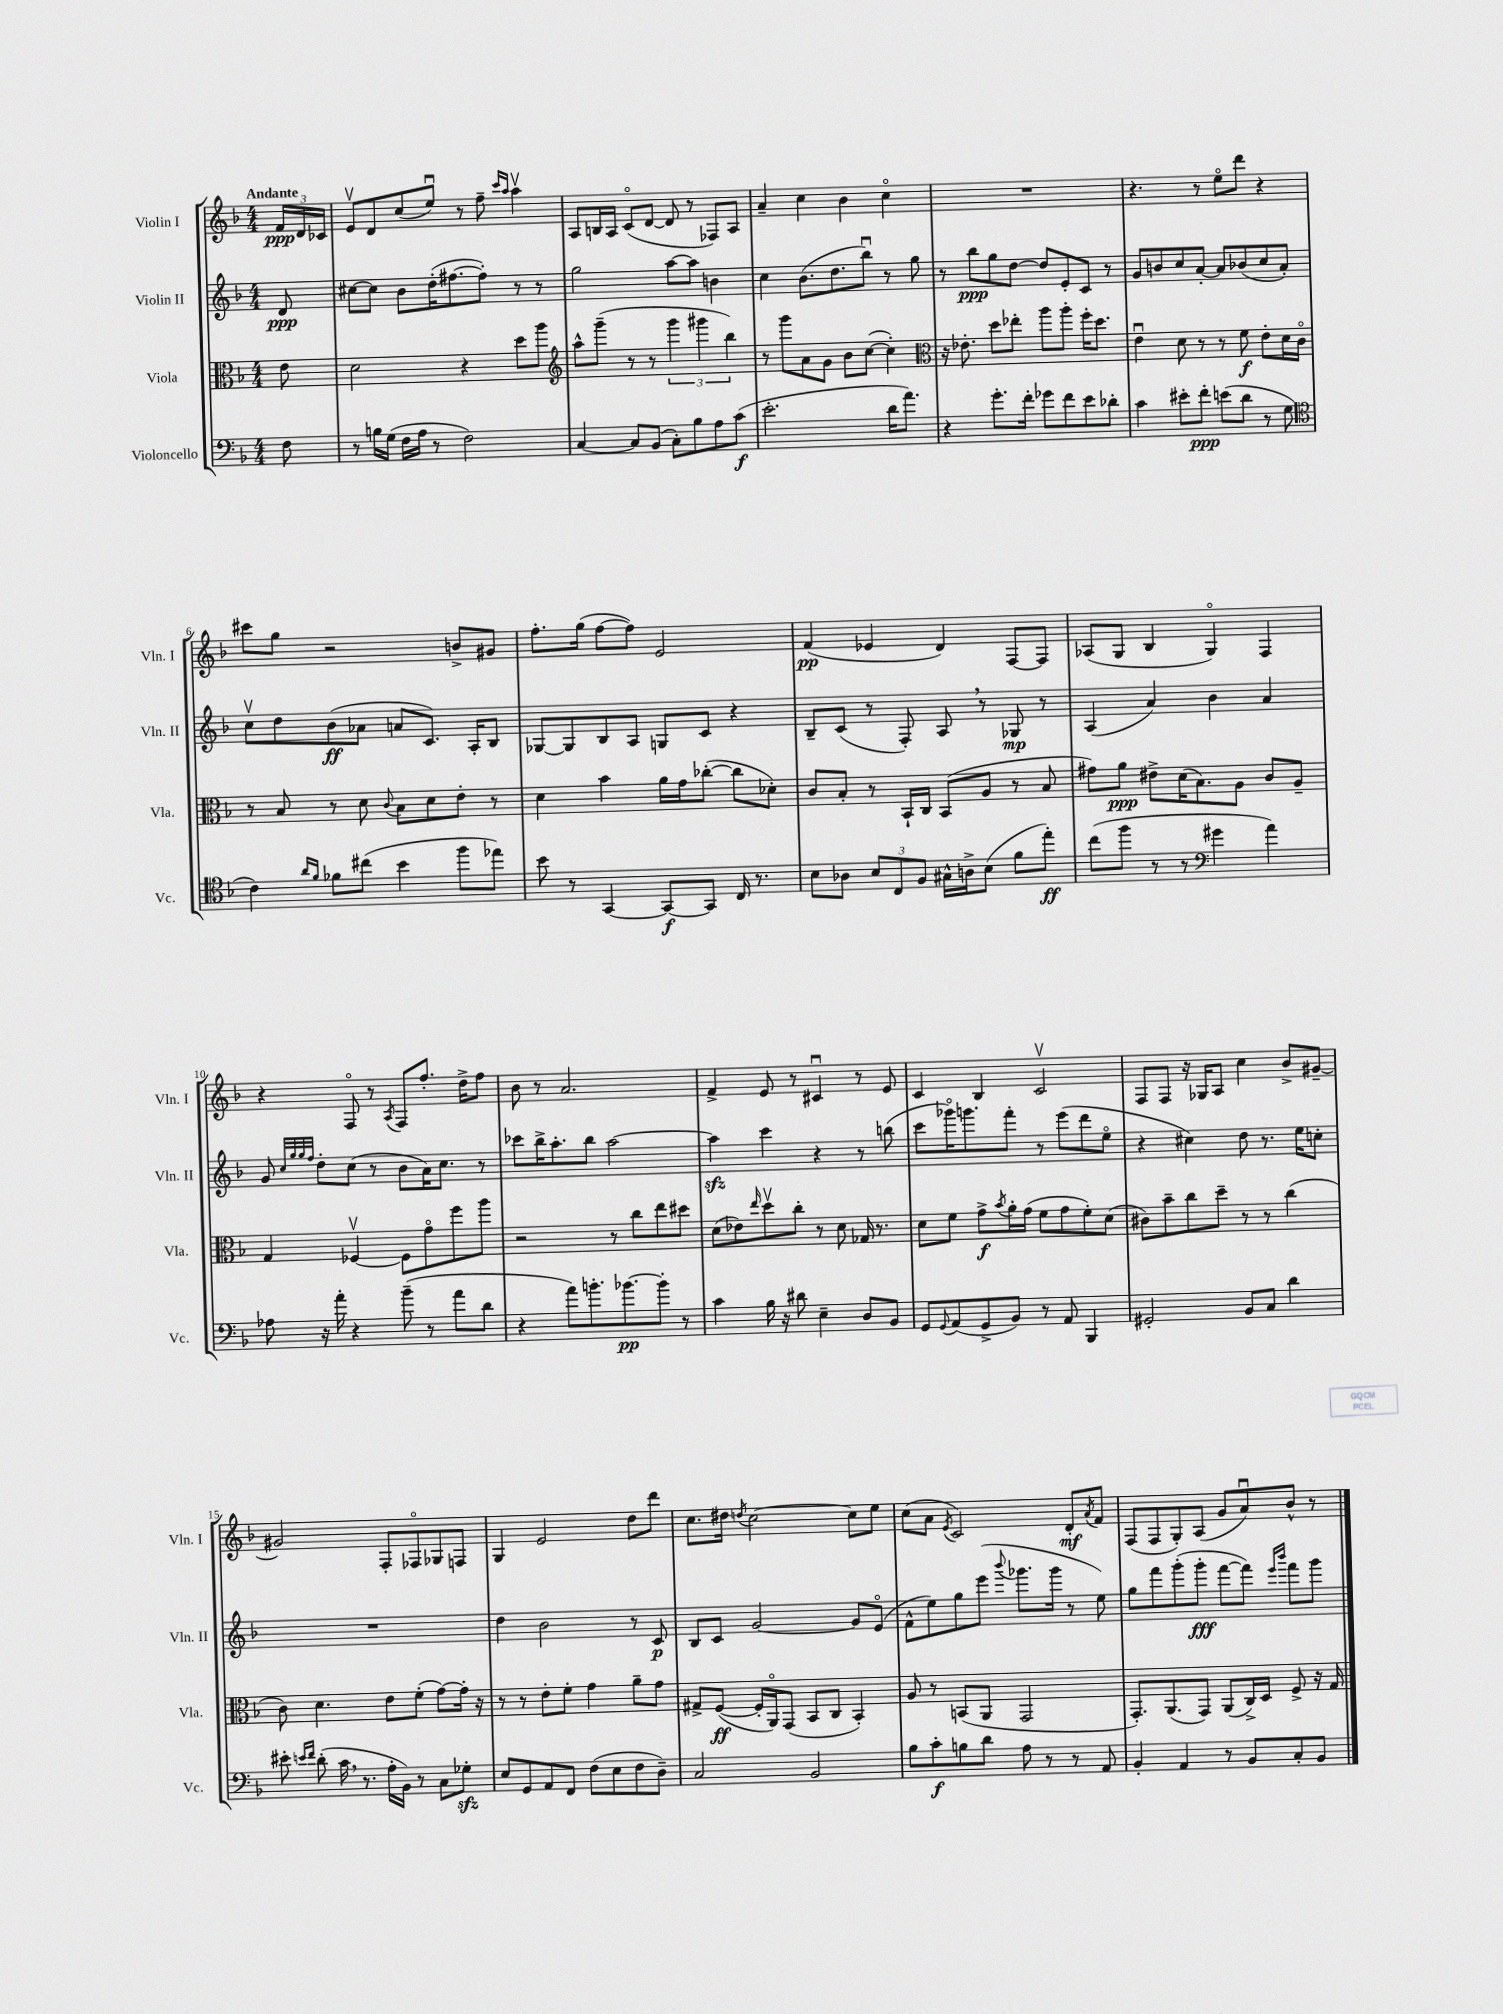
<<
\new StaffGroup <<
\new Staff = "s0" \with { instrumentName = "Violin I" shortInstrumentName = "Vln. I" } {
    \clef treble \key f \major \numericTimeSignature \time 4/4 \partial 8 \tempo "Andante"
    \tuplet 3/2 { f'16\ppp d'16 ces'16 } |
    e'8\upbow d'8 c''8( e''8\downbow) r8 f''8-- \grace { c'''16 a''16 } a''4\upbow |
    a8 b16 a16 c'8\flageolet( d'8~ d'8 r8 fes8) a8 |
    a'4-- c''4 bes'4 c''4\flageolet |
    R1 |
    r4. r8 e''8\flageolet d'''8 r4 |
    cis'''8 g''8 r2 b'8-> gis'8 |
    f''8.-. g''16( f''8~ f''8) e'2 |
    f'4\pp( ees'4 d'4) f8~ f8 |
    aes8( g8 bes4 g4\flageolet) f4 |
    r4 f8\flageolet r8 \acciaccatura { a8 } f8 f''8.-. d''16-> f''8 |
    bes'8 r8 a'2. |
    f'4-> e'8 r8 cis'4\downbow r8 e'8 |
    c'4 bes4 c'2\upbow |
    f8 f8 r16 ges16 a8 c''4 bes'8-> gis'8~-- |
    gis'2 f8-. fes8\flageolet ges8 f8 |
    g4 e'2 d''8 d'''8 |
    c''8. dis''16 \acciaccatura { d''8 } c''2~ c''8 e''8 |
    c''8( a'8 \acciaccatura { e'8 } c'2) d'8-.\mf \acciaccatura { a'8 } f'8 |
    f8( f8 g8-.) a8( g'8 a'8\downbow) bes'8-^ r8 \bar "|." |
}
\new Staff = "s1" \with { instrumentName = "Violin II" shortInstrumentName = "Vln. II" } {
    \clef treble \key f \major \numericTimeSignature \time 4/4 \partial 8
    d'8\ppp |
    cis''8~ cis''8 bes'8 d''16-.( fis''8.~ fis''8-.) r8 r8 |
    g''2 a''8~ a''8 b'4 |
    c''4 bes'8.( d''8. bes''8\downbow) r8 g''8 |
    r8 bes''8\ppp g''8 d''8~ d''8 e'8-. c'8 r8 |
    g'8 b'8 c''8 a'8~-. a'8 bes'8( c''8 a'8-.) |
    c''8\upbow d''8 bes'8\ff( aes'8 a'8 c'8.) a16-. bes8 |
    ges8~ ges8 bes8 a8 g8 c'8 r4 |
    bes8-- c'8( r8 f8-.) a8 \breathe r8 ges8\mp r8 |
    a4( a'4) bes'4 a'4 |
    g'8 \grace { c''32 g''32 g''32 f''32 } d''8-. c''8( r8 bes'8 a'16) c''8. r8 |
    ces'''8 bes''16-> a''8.-. bes''8 a''2~ |
    a''4\sfz c'''4 r4 r8 b''8( |
    c'''8 ges'''16\flageolet) g'''8. f'''8-. r8 e'''8( d'''8 e''8\flageolet |
    r4 cis''4) d''8 r8. e''16 c''8-. |
    R1 |
    d''4 bes'2 r8 c'8\p |
    bes8 c'8 g'2~ g'8 e'8\flageolet( |
    f'8-^ e''8) g''8 e'''8( \appoggiatura { bes'''8 } ges'''8. ges'''16 r8 e''8) |
    g''8 f'''8 g'''8-.( g'''8-.\fff f'''8~ f'''8) \grace { e'''16 bes'''16 } f'''8 g'''8 \bar "|." |
}
\new Staff = "s2" \with { instrumentName = "Viola" shortInstrumentName = "Vla." } {
    \clef alto \key f \major \numericTimeSignature \time 4/4 \partial 8
    e'8 |
    d'2 r4 d''8 a''8 |
    \clef treble a''8-^ g'''8--( r8 r8 \tuplet 3/2 { g'''4 gis'''4 bes''4) } |
    r8 g'''8 a'8 g'8 bes'8 c''8~( c''4-.) |
    \clef alto r16 ees'8.-. d''8 ees''8-. a''8 a''8-. f''16-. d''8. |
    e'4\downbow d'8 r8 r8 f'8\f e'8-. d'16 c'16\flageolet |
    r8 bes8 r8 d'8 \appoggiatura { c'8 } bes8 d'8 e'8-. r8 |
    d'4 bes'4 a'16 g'16 ces''8~-.( ces''8 des'8-.) |
    c'8 bes8-. r8 bes,16-! c16 bes,8( a8 r8 bes8 |
    gis'8) a'8\ppp eis'8-> d'16( bes8.) a8 c'8 a8-- |
    g4 fes4~\upbow fes8 g'8\flageolet f''8 a''8 |
    r2 r8 c''8 e''8 dis''8 |
    d'8( ees'8) \grace { e''16 } d''8\upbow c''8-. r8 d'8 ges16 r8. |
    d'8 f'8 g'8->\f \acciaccatura { bes'8 } a'16-. g'16( f'8 g'8 f'8-.) d'8( |
    cis'8) bes'8-- c''8 d''8-- r8 r8 c''4( |
    c'8) d'4. e'8 f'8-.( g'8~) g'16-. r16 |
    r8 r8 e'8-. f'8-. g'4 a'8-- g'8 |
    gis8-> f8~\ff( f16-. a,16\flageolet) g,8( bes,8 c8 bes,4-.) |
    a8 r8 b,8( a,8 g,2 |
    g,8.-.) a,8.( g,8) a,8( c16->) d16 f8-> r16 g16 \bar "|." |
}
\new Staff = "s3" \with { instrumentName = "Violoncello" shortInstrumentName = "Vc." } {
    \clef bass \key f \major \numericTimeSignature \time 4/4 \partial 8
    f8 |
    r8 b16 g16( f16 a16 r8 f2) |
    c4~ c8 bes,8( c8-.) bes8 a8 c'8\f( |
    e'2.-. d'16 a'8.) |
    r4 g'8.-. f'16-. ges'8 f'8 e'8 des'8-. |
    c'4 eis'8-. f'8-.\ppp e'8( d'8 r8 g8 |
    \clef tenor c'4) \grace { a'16 f'16 } fes'8 cis''8( bes'4 f''8 ees''8) |
    bes'8 r8 g,4~ g,8~\f g,8 c16 r8. |
    bes8 aes8 \tuplet 3/2 { bes8 c8 f8 } gis16-^ a16-> bes8( f'8 e''8-.\ff) |
    c''8( f''8 r8 r8 \clef bass gis'4 a'4) |
    aes8 r16 a'16-. r4 bes'8--( r8 a'8 d'8 |
    r4 a'8) b'8.-. bes'8.~\pp bes'8-. r8 |
    c'4 bes16 r16 dis'8 e4-- d8 bes,8 |
    g,8 \appoggiatura { g,8 } a,8( g,8-> bes,8) r8 a,8 bes,,4 |
    gis,2-. bes,8 c8 d'4 |
    eis'8-. \grace { e'16 f'16 } d'8-.( c'16 \breathe r8. a16-. bes,16) r8 c8 ges8-.\sfz |
    e8 g,8 a,8 f,8 f8( e8 f8 d8--) |
    c2 bes,2 |
    bes8 c'8-.\f b8 d'8 a8 r8 r8 a,8 |
    bes,4-. a,4 r8 bes,8 c8-. bes,8 \bar "|." |
}
>>
>>
